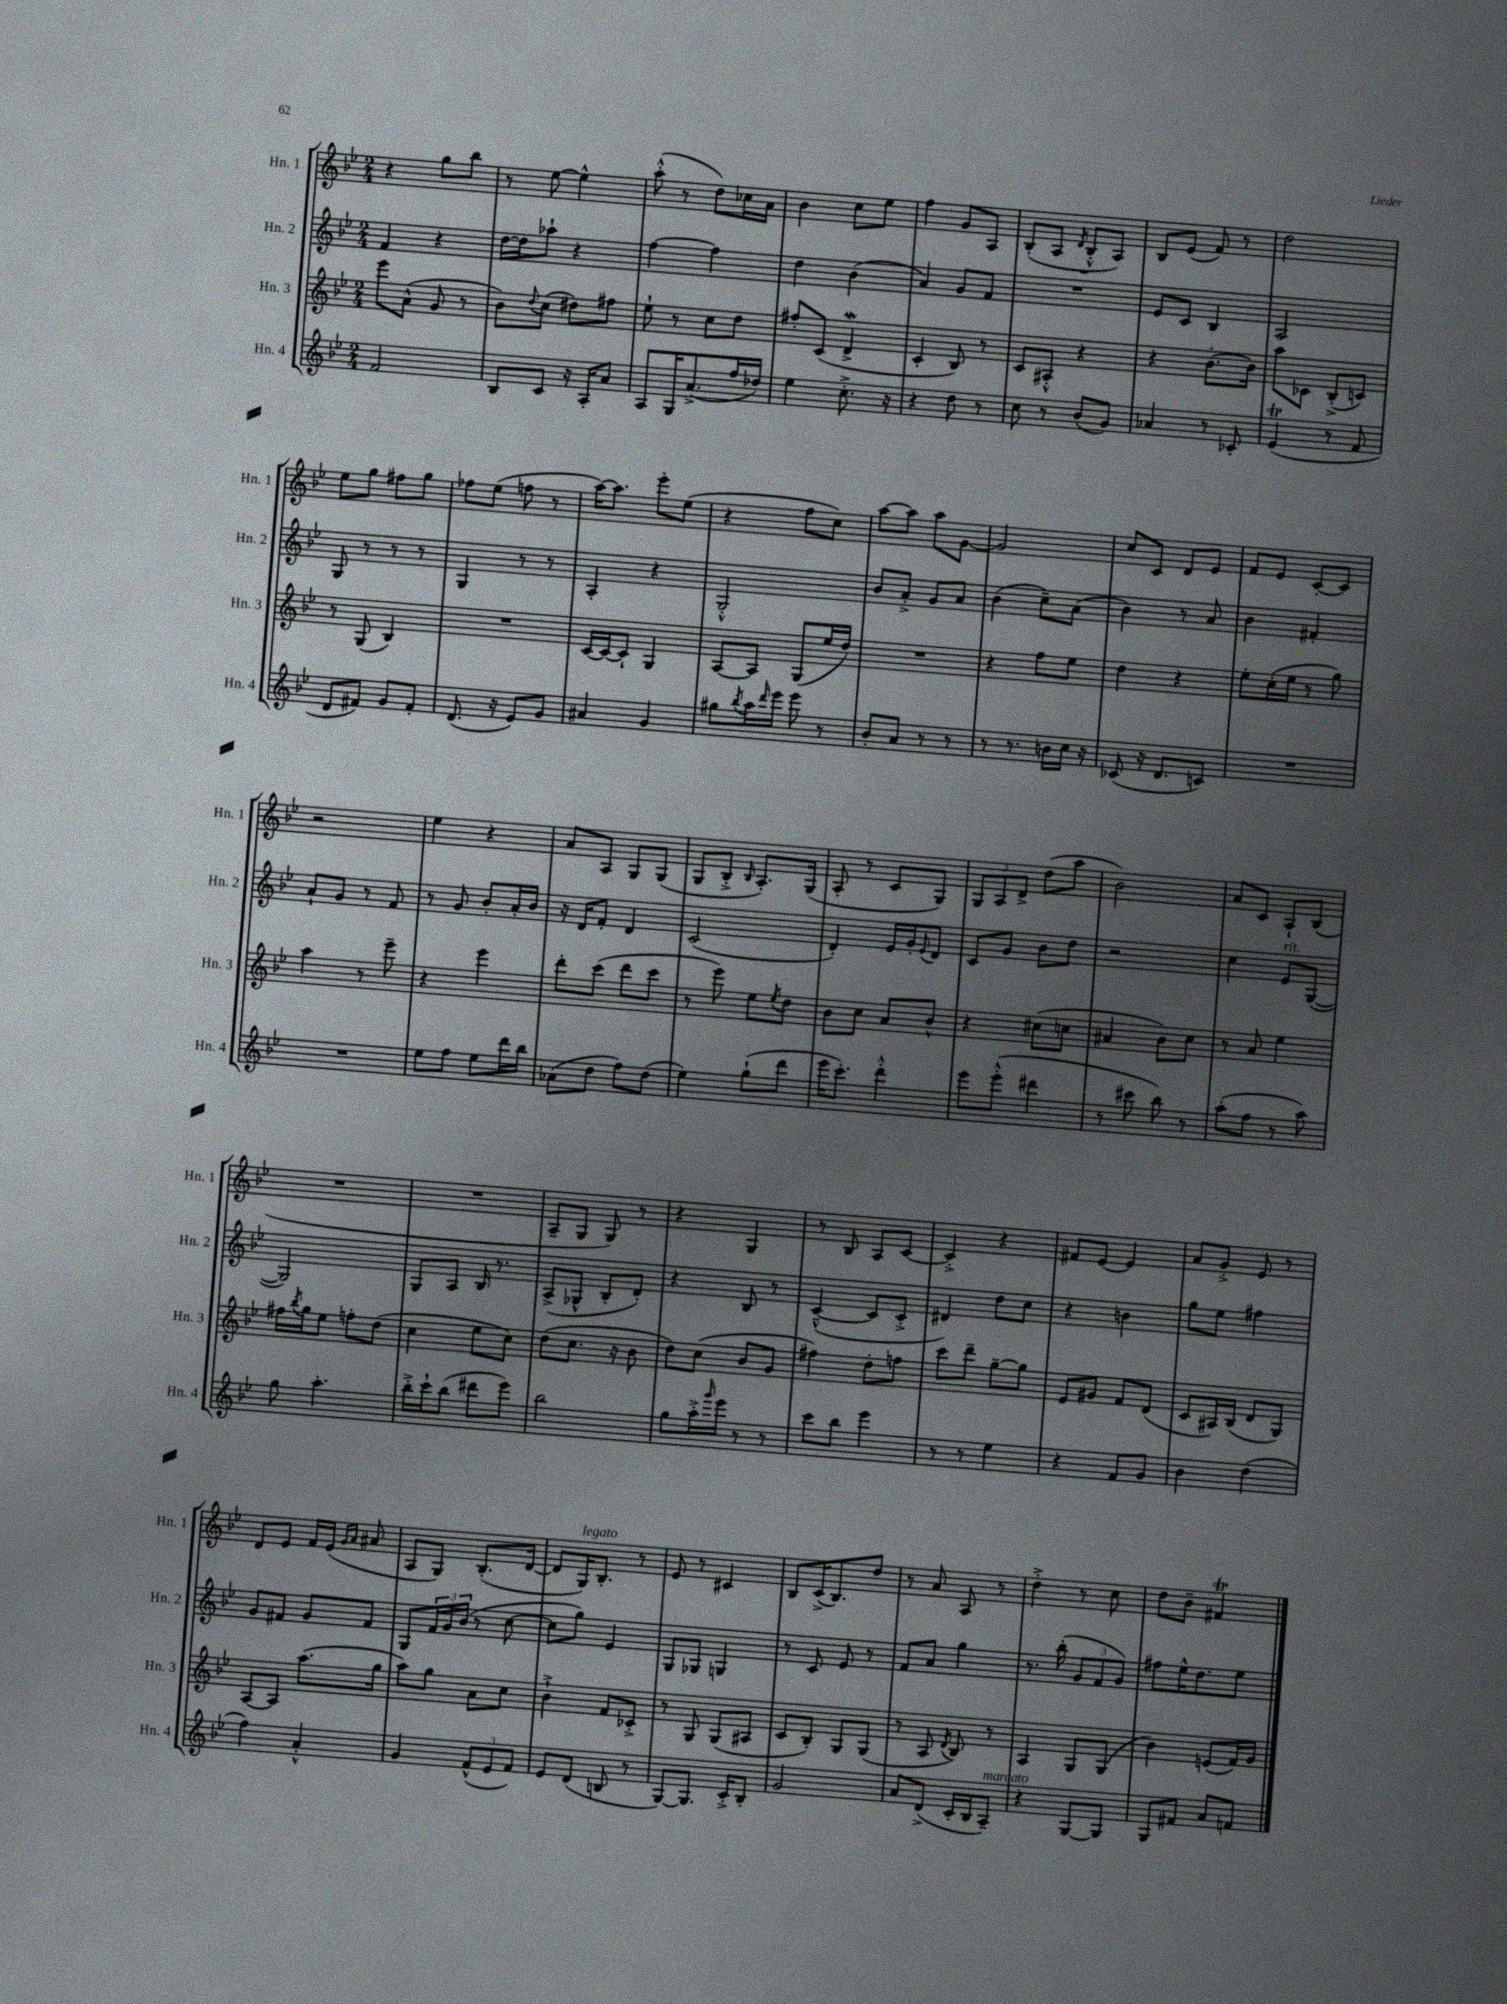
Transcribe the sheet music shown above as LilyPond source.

<<
\new StaffGroup <<
\new Staff = "s0" \with { instrumentName = "Hn. 1" shortInstrumentName = "Hn. 1" } {
    \clef treble \key bes \major \numericTimeSignature \time 2/4
    r4 g''8 bes''8 |
    r8 ees''8~ ees''4-^ |
    a''8-.-^( r8 d''8) ces''16 a'16 |
    bes'4 c''8 ees''8 |
    f''4 g'8 a8 |
    bes8-.( a8 \acciaccatura { d'8 } bes8-.-^ a8) |
    bes8 ees'8( f'8) r8 |
    d''2 |
    ees''8 g''8 fis''8 g''8 |
    fes''8 ees''8( f''8 r8 |
    a''16~) a''8. ees'''8-. ees''8( |
    r4 f''8 c''8) |
    a''8~ a''8 a''8 g'8~ |
    g'2 |
    c''8 c'8 d'8 ees'8 |
    f'8 ees'8 c'8~-. c'8 |
    r2 |
    ees''4 r4 |
    a'8 a8 g8 g8( |
    g8 bes8-.-> \grace { bes16 } a8.-.) g16( |
    a8-. r8 c'8 g8) |
    \tuplet 3/2 { g8 a8 d'8-> } d''8( a''8 |
    bes'2) |
    a'8 c'8 a8-! bes8( |
    R2 |
    R2 |
    a8-- g8 g8) r8 |
    r4 g4 |
    r8 bes8 a8 c'8~ |
    c'4-.-> r4 |
    fis'8 ees'8~ ees'4 |
    a'8 g'8-.-> ees'8 r8 |
    d'8 ees'8 f'16 ees'16( \grace { g'16 a'16 } ais'8 |
    a8 g8) bes8.-.( d'16~ |
    d'8 g16^\markup { \italic "legato" }) bes8.-. r8 |
    ees'8 r8 cis'4 |
    bes8 c'16->( bes8.) d''8 |
    r8 a'8 a8 r8 |
    d''4-.-> r8 c''8 |
    d''8 bes'8-- fis'4\trill \bar "|." |
}
\new Staff = "s1" \with { instrumentName = "Hn. 2" shortInstrumentName = "Hn. 2" } {
    \clef treble \key bes \major \numericTimeSignature \time 2/4
    f'4 r4 |
    d''16~ d''16 aes''8-! r4 |
    f''4~ f''4 |
    d''4 bes'4( |
    a'4) g'8 f'8 |
    R2 |
    ees'8 c'8 bes4 |
    a2 |
    g8 r8 r8 r8 |
    g4 r8 r8 |
    a4-. r4 |
    g2-.-^ |
    bes'8 a'8-.-> g'8 a'8 |
    bes'4( c''8--) a'8( |
    bes'4) r8 a'8 |
    bes'4 fis'4-. |
    a'8-! g'8 r8 f'8 |
    r8 g'8 bes'8-. a'16-. bes'16 |
    r16 d'16 f'8-. d'4 |
    c'2( |
    d'4-.) ees'16 g'16-. \appoggiatura { ees'8 } d'8 |
    c'8 g'8 bes'8 d''8 |
    r2 |
    c''4 ees'8^\markup { \italic "rit." } g8~( |
    g2) |
    g8 a8 bes16 r8. |
    a8->( ges8-^ bes8-. d'8-.) |
    r4 bes8 r8 |
    c'4~---^( c'8 c'8-.-> |
    dis'4) d''8 c''8 |
    r4 b'4 |
    g''8 ees''8 fis''4 |
    g'8 fis'8 g'8 fis'8 |
    g8 \tuplet 3/2 { f'16 g'16 bes'16( } r8 c''8~ |
    c''8 g''8) ees'4 |
    g8 ges8 g4 |
    r8 c'8 ees'8 r8 |
    f'8 a'8 g''4 |
    r8. bes''16-.( \tuplet 3/2 { g'8 f'8 g'8) } |
    fis''8 ees''16-^ d''8. ees''8 \bar "|." |
}
\new Staff = "s2" \with { instrumentName = "Hn. 3" shortInstrumentName = "Hn. 3" } {
    \clef treble \key bes \major \numericTimeSignature \time 2/4
    ees'''8 a'8-^( g'8 r8 |
    bes'8) \appoggiatura { d''8 } c''8( dis''8) fis''8 |
    ees''8-! r8 c''8 d''8 |
    fis''8-. c'8( d'4->\mordent |
    c'4-. bes8) r8 |
    c'8 ais8-.-^ r4 |
    r4 bes'8.~-. bes'16 |
    a''8 ces'8 bes8-.->( c'8) |
    r8 g8( bes4) |
    R2 |
    c'16~ c'16~ c'8-! g4 |
    a8~ a8 g8( ees''16 d''16) |
    R2 |
    r4 f''8 ees''8 |
    d''4 r4 |
    ees''8-. c''16-.( ees''16 r8 g''8) |
    a''4 r8 ees'''8-- |
    r4 ees'''4 |
    d'''8-. c'''8( d'''8 c'''8 |
    r8 ees'''8) ees''8 \acciaccatura { ees''8 } d''8 |
    bes'8 c''8 a'8 bes'8-^ |
    r4 cis''8( c''8 |
    ais'4 bes'8) c''8 |
    r8 a'8 ees''4 |
    fis''16 \acciaccatura { bes''8 } g''16 ees''8 f''8-. d''8( |
    c''4 ees''8 c''8) |
    d''8( c''8. r16 bes'8 |
    d''8) c''8( bes'8 g'8 |
    fis''4) d''8-. f''8 |
    c'''8 d'''8-- g''8~-- g''8 |
    ees'8 gis'8 f'8 d'8( |
    c'8 ais16) bes16( d'8 g8) |
    a8~ a8 a''8.( g''16 |
    a''8) g''8 a'8 c''8 |
    bes'4-!-> f'8 ces'8-.-> |
    r8 g8 g8( ais8 |
    c'8 bes8-.) g8 g8( |
    r8 a8 \acciaccatura { d'8 } bes8) r8 |
    a4 g8 g8( |
    bes'4) e'8( f'16) g'16 \bar "|." |
}
\new Staff = "s3" \with { instrumentName = "Hn. 4" shortInstrumentName = "Hn. 4" } {
    \clef treble \key bes \major \numericTimeSignature \time 2/4
    f'2 |
    bes8 c'8 r16 a16-. a'8 |
    a8 g16 a'8.->( f''16 des''16) |
    ees''4 c''8.-.-> r16 |
    r4 d''8 r8 |
    c''8 r8 bes'8( g'8) |
    aes'4 r8 ces'8-. |
    ees'4\trill( r8 f'8 |
    d'8 fis'8) g'8 fis'8-. |
    d'8.( r16 ees'8) g'8 |
    ais'4 g'4 |
    gis''8 \acciaccatura { bes''8 } a''16 \grace { d'''16 } ees'''16 ees'''8 r8 |
    bes'8-. a'8 r8 r8 |
    r8 r8. b'16 c''16 r16 |
    ces'8( r16 d'8. c'8) |
    R2 |
    R2 |
    ees''8 f''8 ees''8 d'''16 bes''16 |
    aes'8( d''8 f''8) d''8( |
    ees''4) g''8-!( d'''8 |
    ees'''16 c'''8.-.) d'''4-.-^ |
    ees'''8 ees'''8-.-^( dis'''4 |
    r8 cis'''8 bes''8) r8 |
    a''8-.( f''8 r8 a''8) |
    g''8 a''4.-. |
    bes''16-.-> c'''16-! bes''8( dis'''8 ees'''8) |
    bes''2 |
    g''8 a''16-.-> \grace { g'''16 } ees'''16 r8 r8 |
    c'''8 bes''8 ees'''4 |
    r8 r8 ees''4 |
    r4 f'8 g'8 |
    bes'4 d''4( |
    f''4) a'4-.-^ |
    g'4 \tuplet 3/2 { f'8-^( ees'8 f'8) } |
    ees'8 d'8( b8 r8 |
    g8~) g8. c'16-.-> bes8-. |
    g'2 |
    a'8 d'8->( c'16-. bes16 a8--^\markup { \italic "marcato" }) |
    r4 g8~ g8 |
    g8 fis'8 a'8 f'8 \bar "|." |
}
>>
>>
\layout { \context { \Score \remove "Bar_number_engraver" } }
